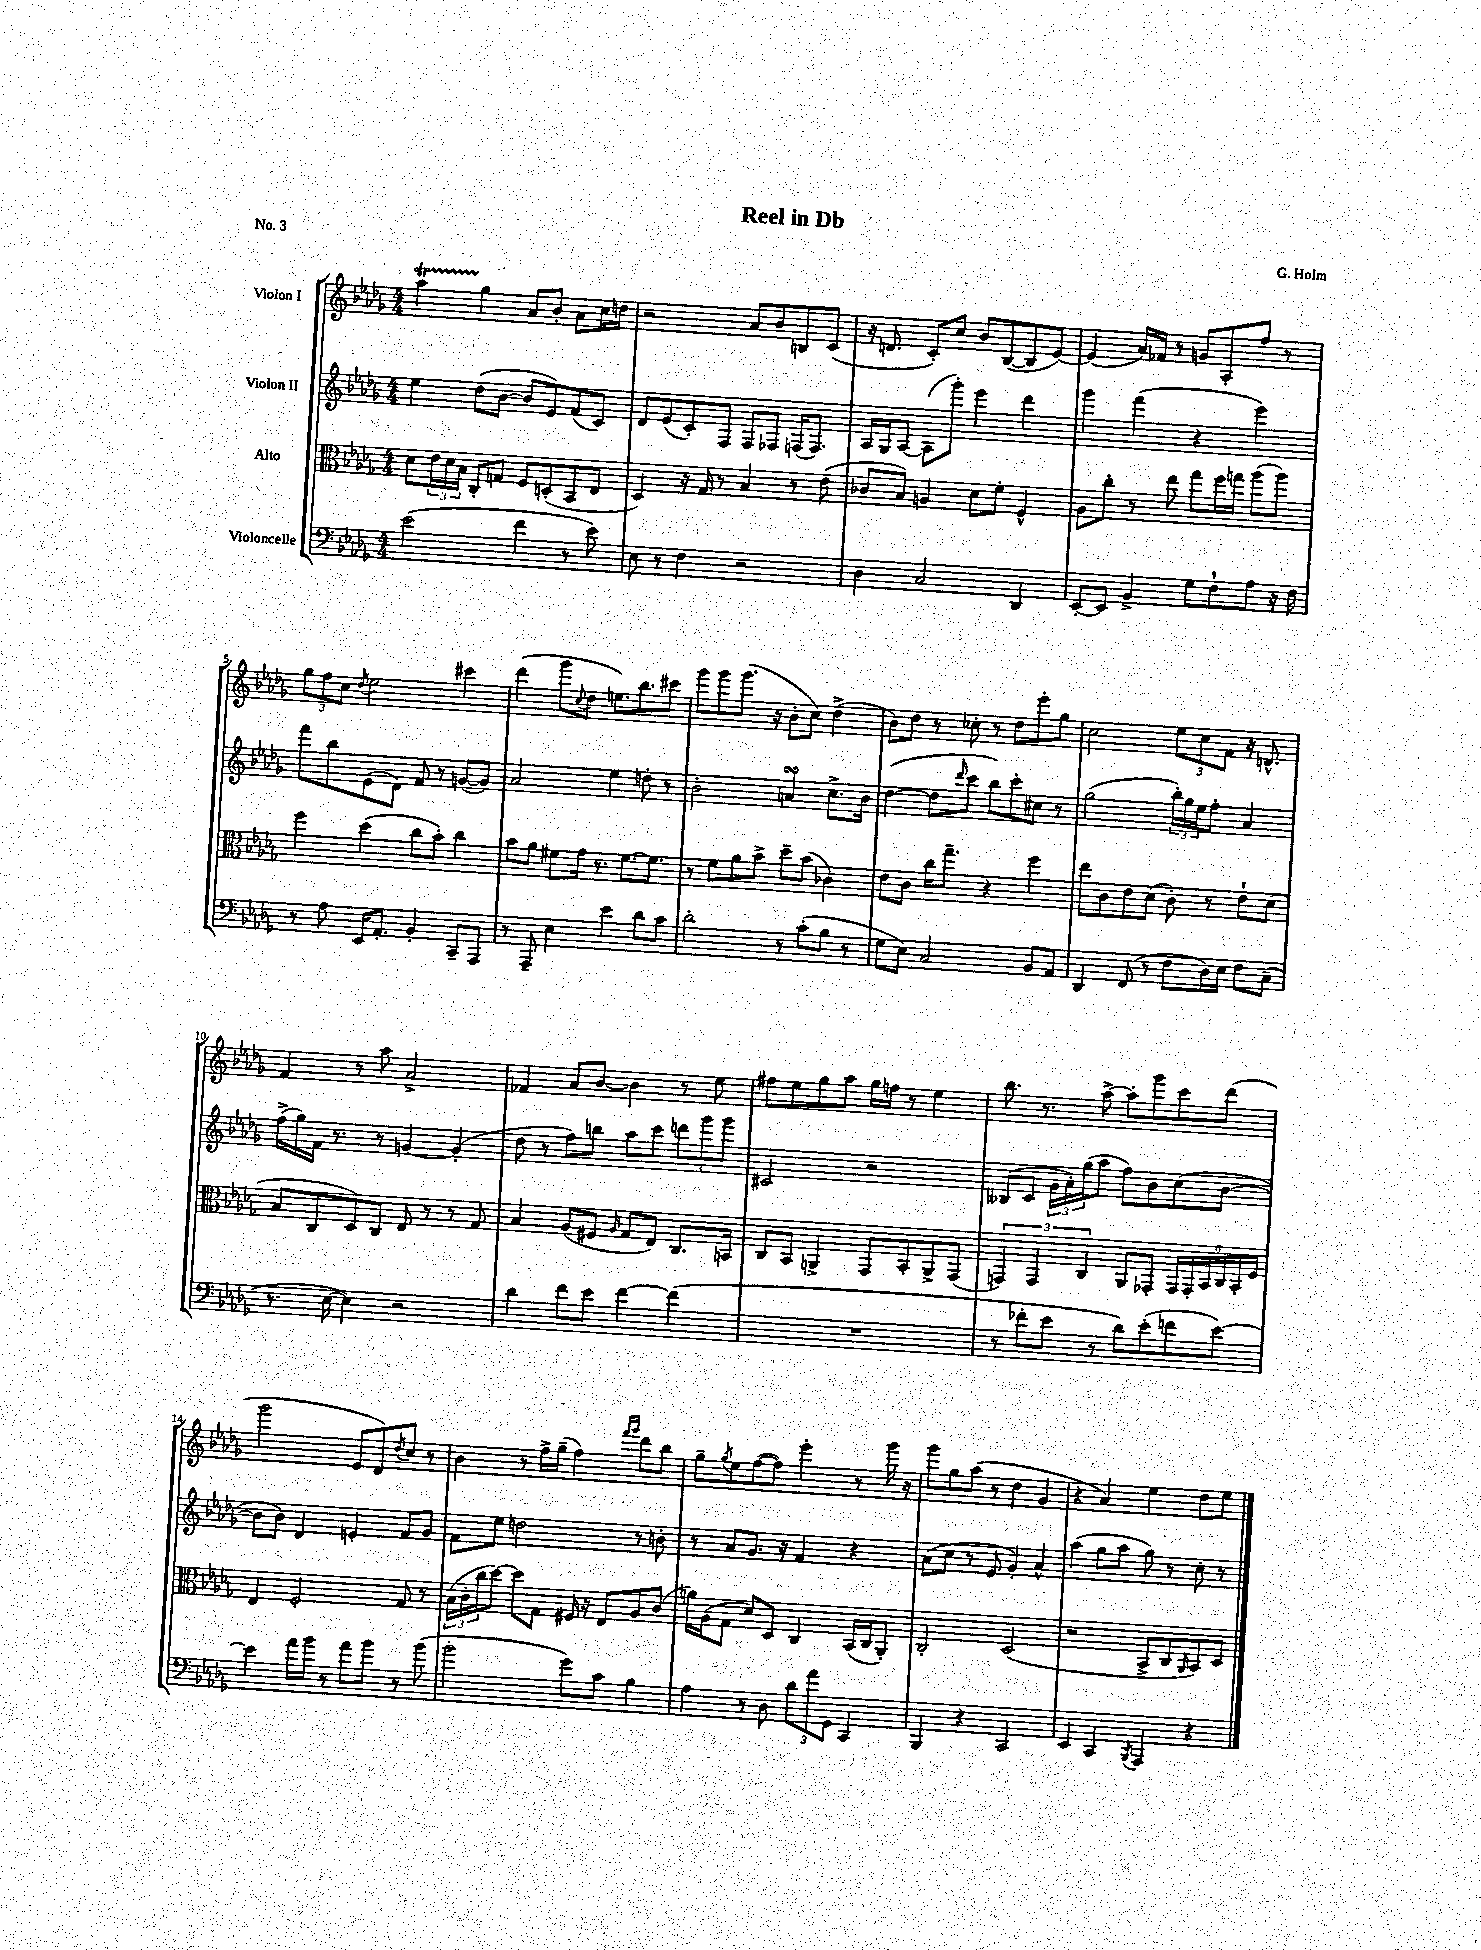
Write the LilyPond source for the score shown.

\header { title = "Reel in Db" composer = "G. Holm" piece = "No. 3" }
<<
\new StaffGroup <<
\new Staff = "s0" \with { instrumentName = "Violon I" } {
    \clef treble \key des \major \numericTimeSignature \time 4/4
    aes''4\startTrillSpan ges''4\stopTrillSpan aes'8 bes'8-. aes'8 c''16 d''16 |
    r2 aes'8 bes'8 b8 c'8( |
    r16 d'8. c'8-.) c''8 bes'8 bes8~( bes8 ees'8~) |
    ees'4( aes'16) fes'16 r8 g'8 aes8-. f''8 r8 |
    \tuplet 3/2 { ges''8 f''8 c''8 } \acciaccatura { des''8 } ees''2 cis'''4 |
    des'''4( ges'''8 \appoggiatura { c''8 } des''8 e''8.) bes''8. cis'''8 |
    ges'''8 ges'''8 ges'''8.( r16 bes'8-. c''8) des''4->( |
    bes'8) des''8 r8 ces''8-. r8 des''8 ees'''8-. ges''8 |
    c''2 \tuplet 3/2 { ees''8 c''8 f'8 } r16 d'8.-^ |
    f'4 r8 aes''8 aes'2-> |
    fes'4 aes'8 bes'8~ bes'4 r8 ees''8 |
    fis''8 ees''8 ges''8 aes''8 ges''16 f''16 r8 ees''4 |
    bes''8. r8. aes''8~-> aes''8-. ges'''8 c'''8 des'''8( |
    ges'''2 ees'8 des'8) \acciaccatura { des''8 } c''8 r8 |
    bes'4 r8 f''16-> ges''16--( f''4) \grace { f'''16 ges'''16 } des'''8 bes''8 |
    ges''8-- \acciaccatura { ges''8 } ees''8 f''8~( f''8) ees'''4-. r8 ges'''16 r16 |
    ges'''8 ges''8 aes''8( r8 des''4 ges'4 |
    r4 aes'4) ees''4 des''8 ees''8 \bar "|." |
}
\new Staff = "s1" \with { instrumentName = "Violon II" } {
    \clef treble \key des \major \numericTimeSignature \time 4/4
    ees''4 des''8( bes'8~ bes'8 ees'8) f'8( c'8) |
    des'8 ees'8( c'8-.) f8 f8 fes8 f16( f8.) |
    aes16 ges16 aes8~ aes8( ges'''8-.) ees'''4 des'''4 |
    ges'''4 f'''4( r4 ees'''4) |
    f'''8 bes''8 ees'8( des'8) f'8 r8 g'8~( g'8) |
    aes'2 ees''4 d''8-. r8 |
    bes'2-. a'4\turn c''8.-> bes'16 |
    des''4~( des''8 \grace { des'''16 } c'''8 bes''8) c'''8-. cis''8 r8 |
    ges''2( \tuplet 3/2 { bes''16-.) ges''16 ees''16 } f''8-. aes'4 |
    f''16->( ges''16) f'16 r8. r8 g'4~ g'4-.( |
    des''8 r8 f''8) b''8 aes''8 c'''8 \tuplet 3/2 { d'''8 ges'''8 ges'''8 } |
    cis'2 r2 |
    beses8( c'8 \tuplet 3/2 { ges'16 aes'16-.) ges''16( } aes''8 f''8) bes'8 c''8( bes'8~ |
    bes'8 bes'8) des'4 e'4-. f'8 ges'8 |
    f'8 ees''8 d''2 r8 b'8-. |
    r8 aes'8 ges'8. r16 f'4 r4 |
    aes'8( c''8 r8 ees'8 ges'4-.) aes'4-^ |
    aes''4( ges''8 aes''8 ges''8) r8 c''8-. r8 \bar "|." |
}
\new Staff = "s2" \with { instrumentName = "Alto" } {
    \clef alto \key des \major \numericTimeSignature \time 4/4
    des'8 \tuplet 3/2 { ees'16 des'16 bes16 } c8-. g8 f8 d8-.( bes,8 ees8 |
    des4) r16 ges16 r8 bes4 r8 ees'8( |
    ces'8 bes8) a4 des'8 f'8-. f4-^ |
    aes8 c''8-. r8 ees''8 ges''8 f''16 g''16 aes''8( aes''8) |
    f''4 des''4( c''8 bes'8-.) c''4 |
    bes'8 aes'8 fis'8 ges'16 r8. fis'8.~ fis'8. |
    r8 f'8 aes'8 bes'8-> des''8-- bes'8( ces'4) |
    ees'8 c'8 c''16 ges''8.-- r4 f''4 |
    ees''8 c'8 ees'8 des'8( c'8-.) r8 ees'8-! des'8( |
    bes8 c8 des8) c8 ees8 r8 r8 ges8 |
    bes4 aes8( fis8 \grace { aes16 } ges8 ees8) c8. b,16 |
    c8 bes,8 a,4-> ges,8 bes,8-. a,8-> ges,8( |
    \tuplet 3/2 { g,4) g,4 c4 } aes,8 ges,8-. \tuplet 6/4 { ges,16 ges,16-. bes,16 c16 bes,16-. f16 } |
    ees4 f2-. ges8 r8 |
    \tuplet 3/2 { bes16( c'16-. c''16 } des''8~) des''8 ges8 fis16 r16 ees8 aes8 c'8( |
    a'16) aes16( ges8 des'8) des8 c4 bes,16( c16 aes,8-.) |
    c2-. des2( |
    r2 bes,8-> c8 \grace { aes,16 } bes,8) des8 \bar "|." |
}
\new Staff = "s3" \with { instrumentName = "Violoncelle" } {
    \clef bass \key des \major \numericTimeSignature \time 4/4
    ees'2( f'4 r8 ees'8) |
    ees8 r8 f4 r2 |
    des4 c2 des,4 |
    ees,8~-. ees,8 bes,4-> ges8 f8-! aes8 r16 f16 |
    r8 aes8 ees,16 aes,8.-. bes,4-. c,8-- aes,,8 |
    r8 aes,,8-- ees4 ees'4 des'8 c'8 |
    des'2-. r8 c'8-.( bes8 r8 |
    ges8 ees8) c2 bes,8 aes,8 |
    des,4 f,8( r8 f8 des16) ees16 f8 c8--( |
    r8. ees16~ ees4) r2 |
    des'4 f'8 ees'8 f'4~ f'4( |
    R1 |
    r8 fes'8-. ees'8 r8 des'8) ees'8-.( f'8 ees'8~) |
    ees'4 aes'16 bes'16 r8 aes'8 bes'8 r8 bes'8( |
    bes'2-. ges'8) c'8 bes4 |
    aes4 r8 des8 \tuplet 3/2 { des'8 aes'8 ges,8 } c,4 |
    bes,,4 r4 c,2 |
    ees,4 c,4 \acciaccatura { bes,,8 } aes,,4 r4 \bar "|." |
}
>>
>>
